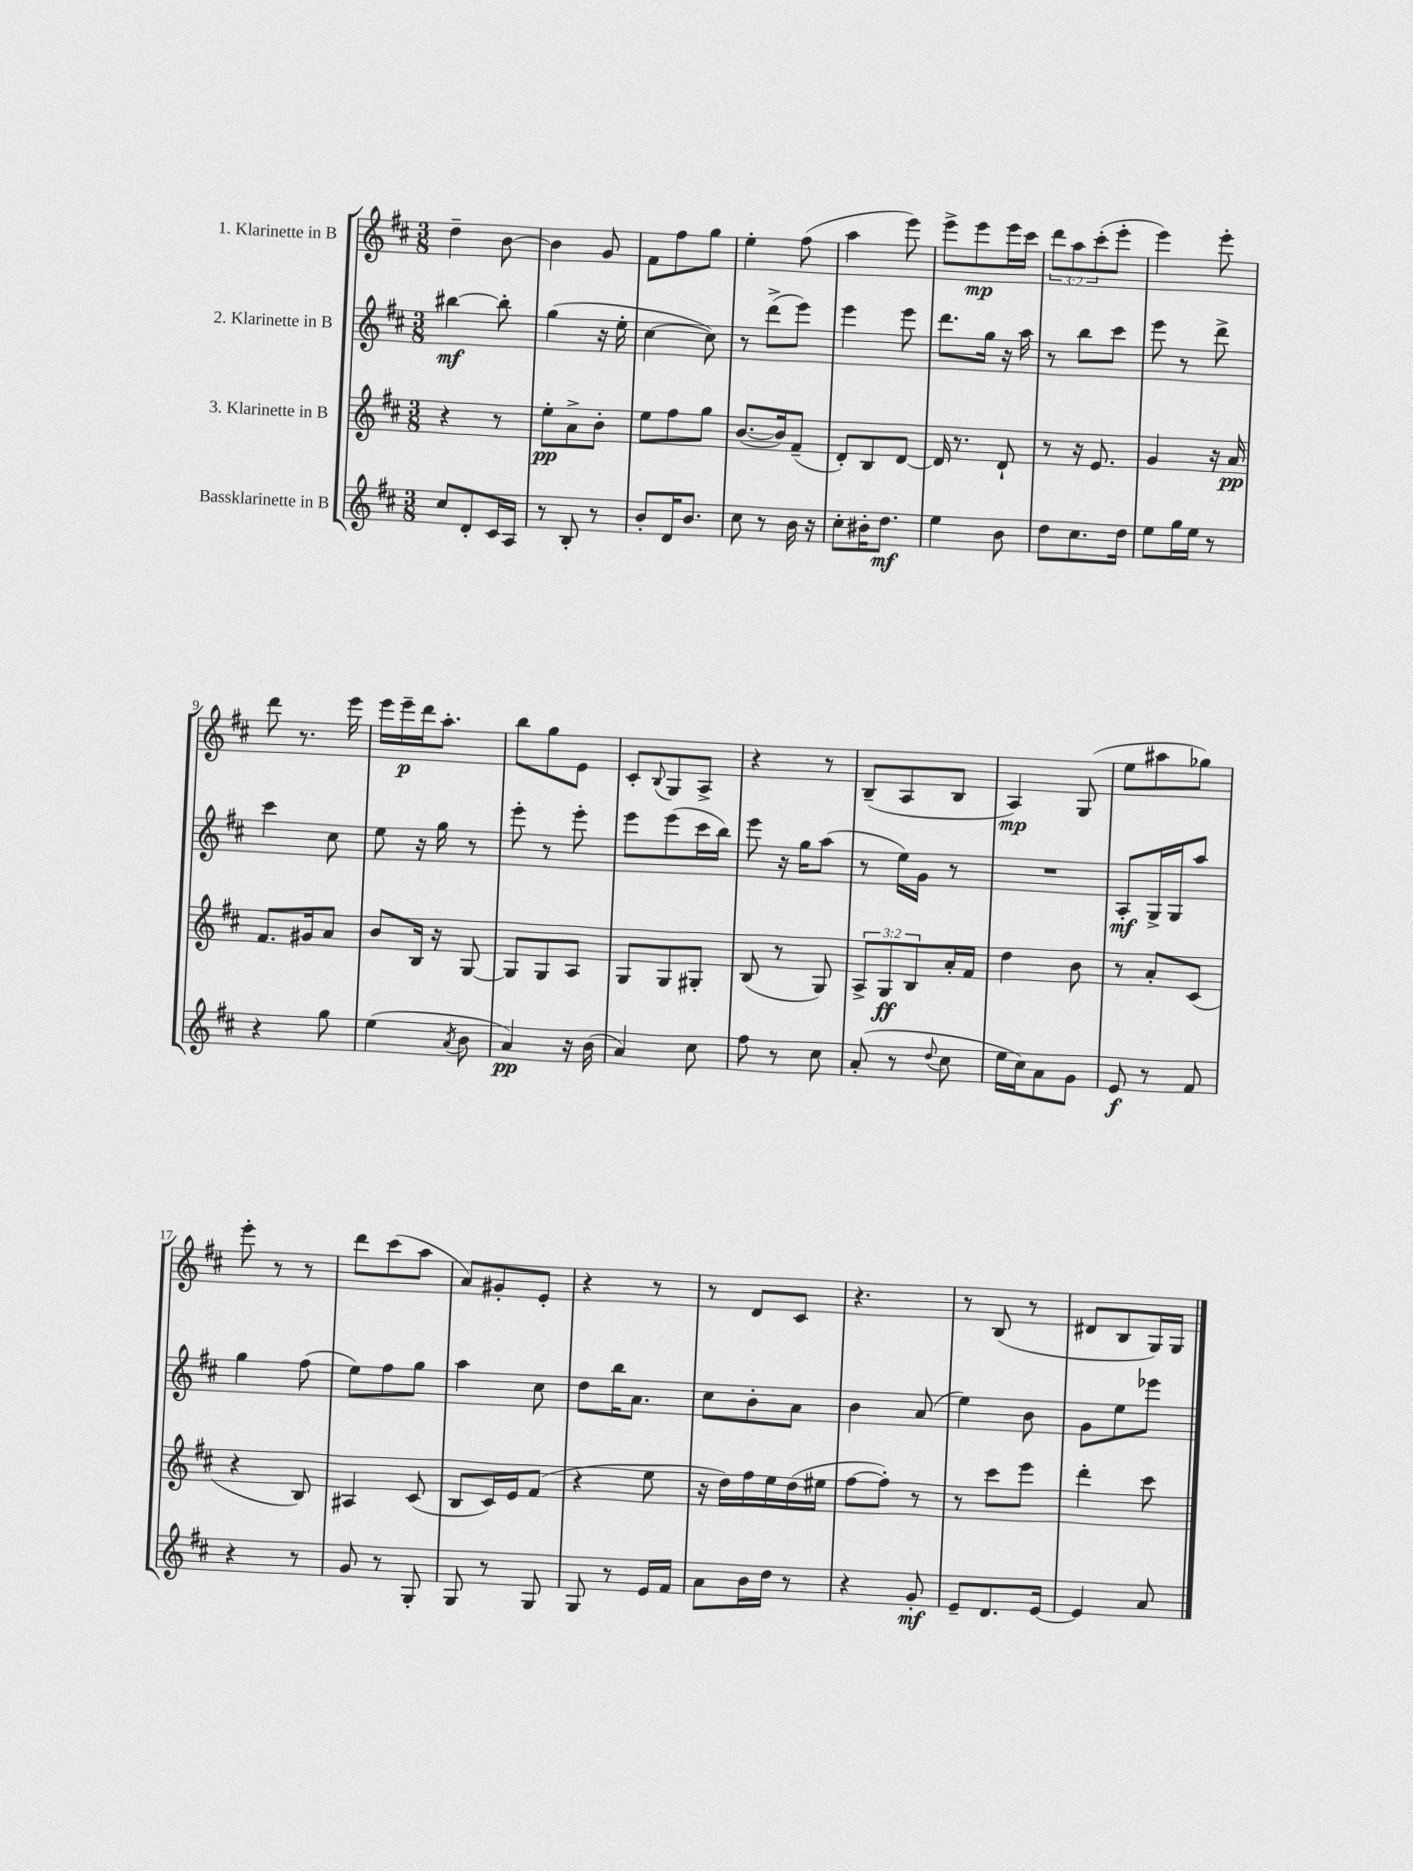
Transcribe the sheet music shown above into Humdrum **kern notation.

**kern	**kern	**kern	**kern
*staff4	*staff3	*staff2	*staff1
*clefG2	*clefG2	*clefG2	*clefG2
*k[f#c#]	*k[f#c#]	*k[f#c#]	*k[f#c#]
*M3/8	*M3/8	*M3/8	*M3/8
8cc#	4r	[4bb#	4dd~
8d'	.	.	.
16c#	8r	8bb#']	[8b
16A	.	.	.
=	=	=	=
8r	8ee'	(4gg	4b]
8B'	8a^	.	.
8r	8b'	16r	8g
.	.	16ee'	.
=	=	=	=
8b'	8ee	[4cc#	8f#
16d	8ff#	.	8ff#
8.b	.	.	.
.	8gg	8cc#])	8gg
=	=	=	=
8cc#	([8.b	8r	4ee'
8r	.	(8ddd^	.
.	16b])	.	.
16b	(8f#~	8eee)	(8ff#
16r	.	.	.
=	=	=	=
8cc#'	8d')	4eee	4aa
16b#'	8B	.	.
8.dd	.	.	.
.	[8d	8eee	8eee)
=	=	=	=
4ee	16d]	8.ddd	8eee^
.	8.r	.	.
.	.	.	8eee
.	.	16gg	.
8b	8d`	16r	16eee
.	.	16aa	16ccc#
=	=	=	=
8dd	8r	8r	12ddd
.	.	.	12aa
8.cc#	16r	8bb	.
.	.	.	(12ccc#'
.	8.e	.	.
.	.	8ccc#	8eee'
16dd	.	.	.
=	=	=	=
8ee	4g	8eee	4eee)
16gg	.	8r	.
16ee	.	.	.
8r	16r	8ddd^	8eee'
.	16a	.	.
=	=	=	=
4r	8.f#	4ccc#	8ddd
.	.	.	8.r
.	16g#	.	.
8gg	8a	8cc#	.
.	.	.	16eee
=	=	=	=
(4ee	8b	8ee	16eee
.	.	.	16eee~
.	16B	16r	16ddd
.	16r	16gg	8.aa'
8qa	.	.	.
8b	[8G	8r	.
=	=	=	=
4a)	8G]	8eee'	8bb
.	8G	8r	8gg
16r	8A	8eee'	8e
(16b	.	.	.
=	=	=	=
4a)	8G	8eee	8c#'
.	.	.	8qqB
.	8G	(8eee	8G
8cc#	8G#'	16ccc#	8A^
.	.	16bb)	.
=	=	=	=
8ff#	(8B	8eee	4r
8r	8r	16r	.
.	.	16gg	.
8cc#	8G)	(8aa	8r
=	=	=	=
(8a'	12A^	8r	(8B~
.	12G	.	.
8r	.	16ee)	8A
.	12B	.	.
.	.	16g	.
8qqdd	.	.	.
8cc#	16a'	8r	8B
.	16f#	.	.
=	=	=	=
16ee	4dd	4.r	4A)
16cc#)	.	.	.
8a	.	.	.
8g	8b	.	(8G
=	=	=	=
8e	8r	8A'	8ee
8r	8a'	16G^	8aa#
.	.	16G	.
8f#	(8c#	8aa	8gg-)
=	=	=	=
4r	4r	4gg	8eee'
.	.	.	8r
8r	8B)	(8ff#	8r
=	=	=	=
8g	4A#	8ee)	8ddd
8r	.	8ff#	(8ccc#
8G'	(8c#	8gg	8aa
=	=	=	=
8G	8B	4aa	8a)
8r	16c#)	.	8g#'
.	16e	.	.
8G	(8f#	8cc#	8e'
=	=	=	=
8G	4r	8dd	4r
8r	.	16bb	.
.	.	8.a	.
16e	8ee	.	8r
16f#	.	.	.
=	=	=	=
8a	16r	8cc#	8r
.	16dd)	.	.
16b	16ff#	8b'	8d
16dd	16ee	.	.
8r	(16dd	8a	8c#
.	16ee#	.	.
=	=	=	=
4r	[8ff#	4b	4.r
.	8ff#'])	.	.
8g'	8r	(8a	.
=	=	=	=
8e~	8r	4ee)	8r
8.d	8ccc#	.	(8B
.	8eee	8b	8r
[16e	.	.	.
=	=	=	=
4e]	4ddd'	8g	8d#
.	.	8ee	8B
8a	8ccc#	8eee-	16G)
.	.	.	16G
==	==	==	==
*-	*-	*-	*-
